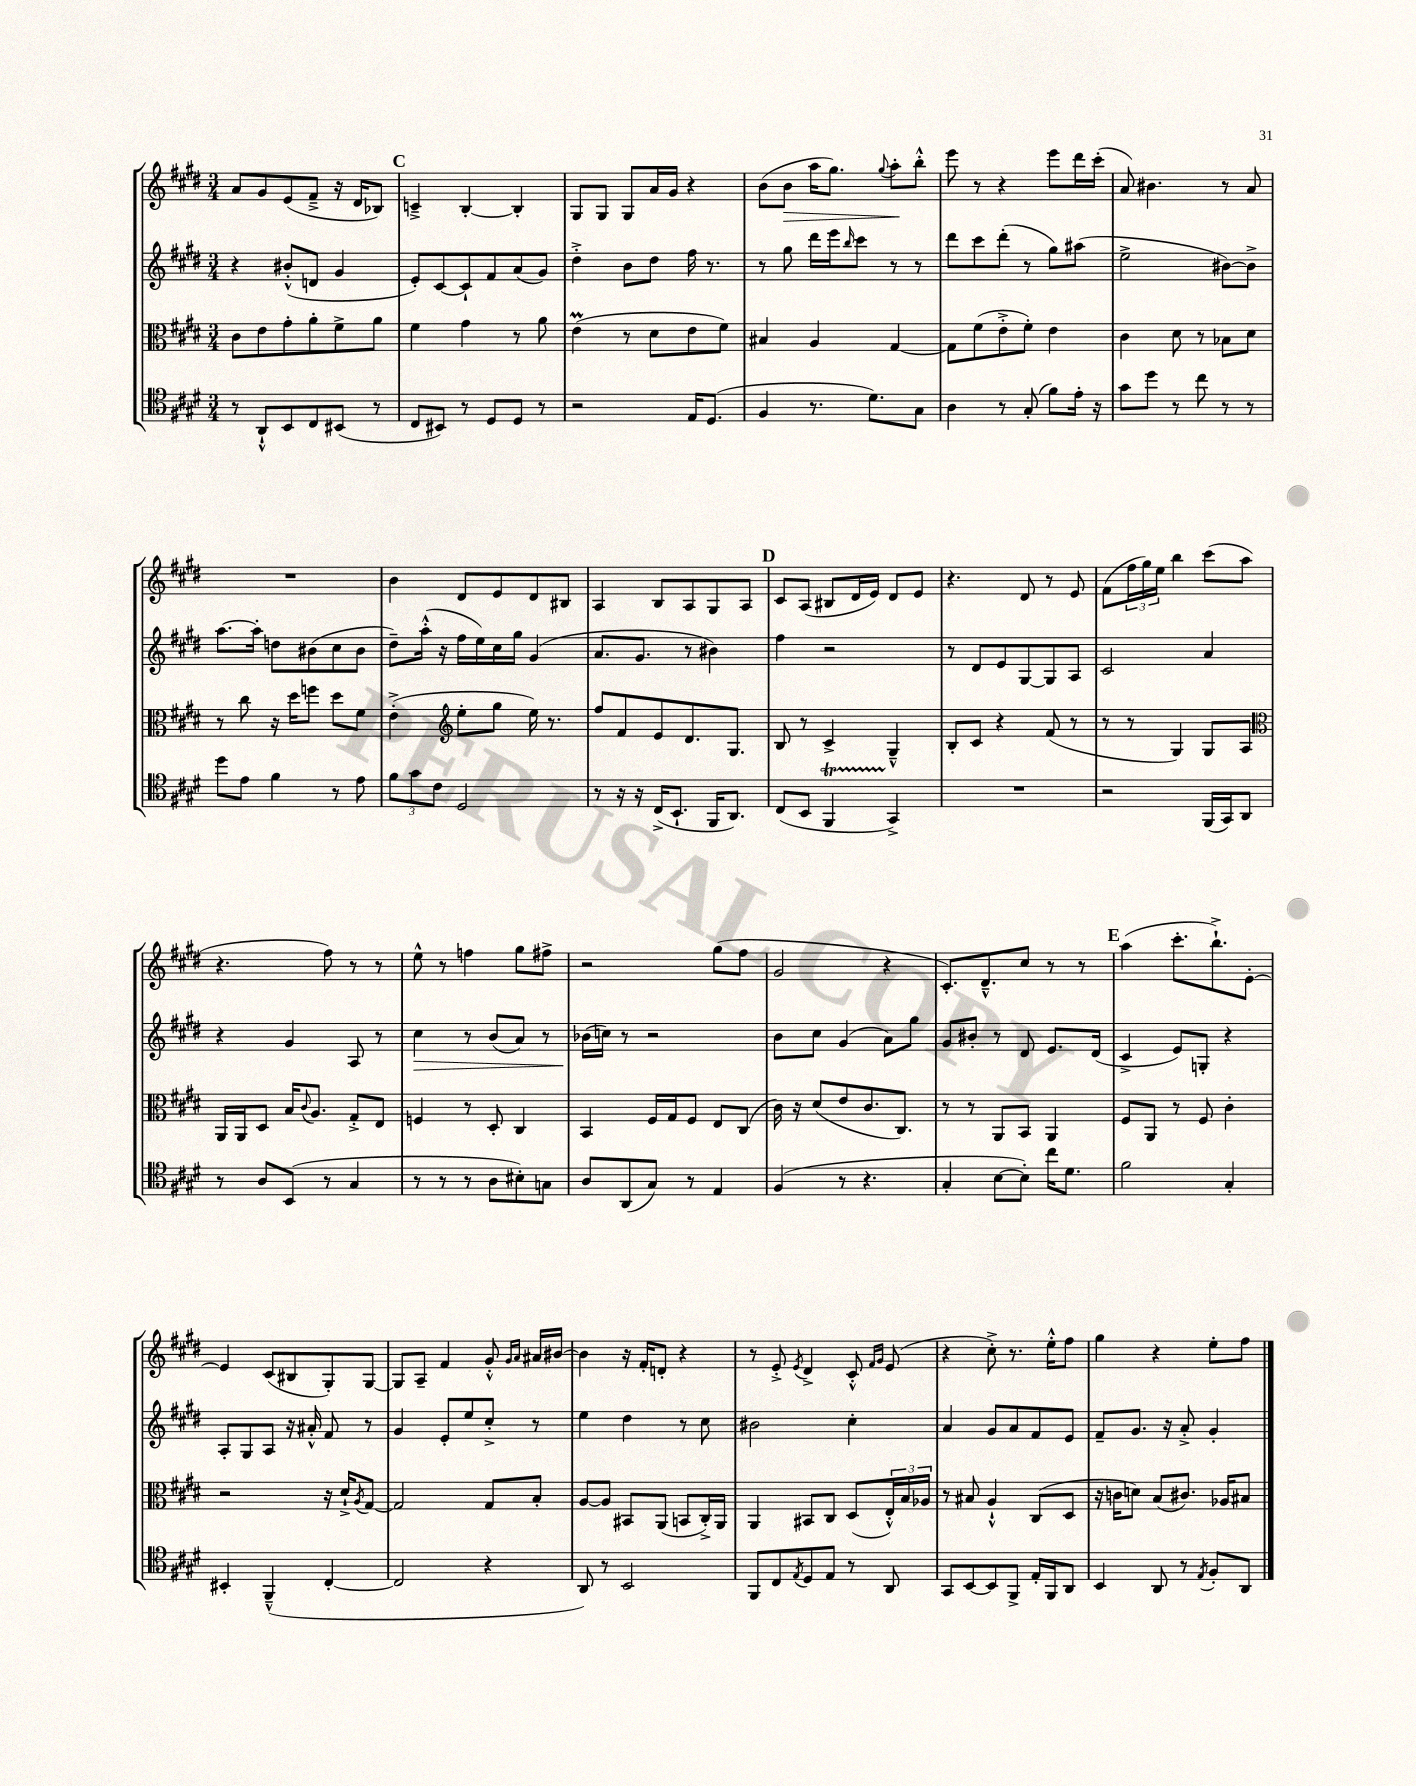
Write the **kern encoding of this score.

**kern	**kern	**kern	**kern
*staff4	*staff3	*staff2	*staff1
*clefC4	*clefC3	*clefG2	*clefG2
*k[f#c#g#d#]	*k[f#c#g#d#]	*k[f#c#g#d#]	*k[f#c#g#d#]
*M3/4	*M3/4	*M3/4	*M3/4
8r	8c#	4r	8a
8AA`^^	8e	.	8g#
8BB	8g#'	(8b#'^^	(8e
8C#	8a'	8d	8f#~^
(8BB#	8f#^	4g#	16r
.	.	.	16d#
8r	8a	.	8B-)
=	=	=	=
8C#	4f#	8e')	4c~^
8BB#)	.	[8c#	.
8r	4g#	8c#`]	[4B'
8D#	.	8f#	.
8D#	8r	(8a	4B']
8r	8a	8g#)	.
=	=	=	=
2r	(4e	4dd#'^	8G#
.	.	.	8G#
.	8r	8b	8G#
.	8d#	8dd#	16a
.	.	.	16g#
16E	8e	16ff#	4r
(8.D#	.	8.r	.
.	8f#)	.	.
=	=	=	=
4F#	4B#	8r	(8b
.	.	8gg#	8b
8.r	4A	16ddd#	16aa
.	.	16eee	8.gg#)
.	.	16qqbb	.
.	.	8ccc#	.
8.d#)	.	.	.
.	.	.	8qqgg#
.	[4G#	8r	8aa'
8G#	.	8r	8bb'^^
=	=	=	=
4A	8G#]	8ddd#	8eee
.	(8f#	8ccc#	8r
8r	8e'^	(8ddd#'	4r
(8G#'	8f#')	8r	.
8f#)	4e	8gg#)	8eee
16e'	.	(8aa#	16ddd#
16r	.	.	(16ccc#'
=	=	=	=
8g#	4c#	2ee^	8a)
8dd#	.	.	4.b#
8r	8d#	.	.
8cc#	8r	.	.
8r	8B-	[8b#)	8r
8r	8d#	8b#^]	8a
=	=	=	=
8dd#	8r	[8.aa	2.r
8e	8cc#	.	.
.	.	16aa']	.
4f#	16r	8dd	.
.	16dd#	.	.
.	8ff	(8b#	.
8r	8dd#	8cc#	.
8e	8f#	8b#	.
=	=	=	=
12f#	(4e'^	8dd#~)	4b
12g#	.	.	.
.	.	(16aa'^^	.
12c#	.	.	.
.	.	16r	.
*	*clefG2	*	*
2D#	8ee'	16ff#	8d#
.	.	16ee)	.
.	8gg#	16cc#	8e
.	.	16gg#	.
.	16ee)	(4g#	8d#
.	8.r	.	.
.	.	.	8B#
=	=	=	=
8r	8ff#	8.a	4A
16r	8f#	.	.
16r	.	8.g#	.
(16C#^	8e	.	8B
8.BB`	.	.	.
.	8.d#	8r	8A
16FF#	.	4b#)	8G#
8.AA)	8.G#	.	.
.	.	.	8A
=	=	=	=
(8C#	8B	4ff#	8c#
8BB	8r	.	(8A
4FF#	4c#^	2r	8B#
.	.	.	16d#
.	.	.	16e)
4GG#^)	4G#~^^	.	8d#
.	.	.	8e
=	=	=	=
2.r	8B'	8r	4.r
.	8c#	8d#	.
.	4r	8e	.
.	.	[8G#	8d#
.	(8f#	8G#]	8r
.	8r	8A	8e
=	=	=	=
2r	8r	2c#	(8f#
.	8r	.	24ff#
.	.	.	24gg#)
.	.	.	24ee
.	4G#)	.	4bb
(16FF#	8G#	4a	(8ccc#
16GG#)	.	.	.
8AA	8A	.	8aa
=	=	=	=
*	*clefC3	*	*
8r	16AA	4r	4.r
.	16AA	.	.
8A	8D#	.	.
(8BB	16B	4g#	.
.	8qqc#	.	.
.	8.A	.	.
8r	.	.	8ff#)
4G#	8G#'^	8A	8r
.	8E	8r	8r
=	=	=	=
8r	4F	4cc#	8ee^^
8r	.	.	8r
8r	8r	8r	4ff
8A	8D#'	(8b	.
8B#')	4C#	8a)	8gg#
8G	.	8r	8ff#^
=	=	=	=
8A	4BB	(16b-	2r
.	.	16cc)	.
(8AA	.	8r	.
8G#)	16F#	2r	.
.	16G#	.	.
8r	8F#	.	.
4E	8E	.	(8gg#
.	(8C#	.	8ff#
=	=	=	=
(4F#	16c#)	8b	2g#
.	16r	.	.
.	(8d#	8cc#	.
8r	8e	(4g#	.
4.r	8.c#	.	.
.	.	8a)	4r
.	8.C#)	.	.
.	.	8gg#	.
=	=	=	=
4G#'	8r	8g#	8.c#')
.	8r	8b#'	.
.	.	.	8.d#~^^
[8B	8AA	8r	.
8B'])	8BB	8d#	8cc#
16cc#	4AA	8.e	8r
8.d#	.	.	.
.	.	.	8r
.	.	(16d#	.
=	=	=	=
2f#	8F#	4c#^	(4aa
.	8AA	.	.
.	8r	8e)	8.ccc#'
.	8F#	8G'	.
.	.	.	8.bb`^)
4G#'	4c#'	4r	.
.	.	.	[8e'
=	=	=	=
4BB#'	2r	8A'	4e]
.	.	8G#	.
(4FF#~^^	.	8A	(8c#
.	.	16r	8B#
.	.	16a#'^^	.
[4C#'	16r	8f#	8G#')
.	16d#`^	.	.
.	8qA	.	.
.	[8G#	8r	[8G#
=	=	=	=
2C#]	2G#]	4g#	8G#]
.	.	.	8A~
.	.	8e'	4f#
.	.	8ee	.
4r	8G#	8cc#'^	8g#'^^
.	.	.	16qqg#
.	.	.	16qqa
.	8B'	8r	16a#
.	.	.	[16b#
=	=	=	=
8AA)	[8A	4ee	4b#]
8r	8A]	.	.
2BB	8BB#	4dd#	16r
.	.	.	16f#'
.	(8AA	.	8d'
.	8BB	8r	4r
.	16C#'^)	8cc#	.
.	16AA	.	.
=	=	=	=
8FF#	4AA	2b#	8r
8C#	.	.	8e'^
8qE	.	.	8qe
8D#	8BB#	.	4d#^
8E	8C#	.	.
8r	(8D#	4cc#'	8c#'^^
.	.	.	16qqf#
.	.	.	16qqg#
8AA	24E'^^)	.	(8e
.	24B	.	.
.	24A-	.	.
=	=	=	=
8GG#	8r	4a	4r
[8BB	8B#	.	.
8BB]	4A`^^	8g#	8cc#'^)
8FF#^	.	8a	8.r
16E'	(8C#	8f#	.
16FF#	.	.	16ee'^^
8AA	8D#	8e	8ff#
=	=	=	=
4BB	16r	8f#~	4gg#
.	16c	.	.
.	8d)	8.g#	.
8AA	(8B	.	4r
.	.	16r	.
8r	8.c#)	8a'^	.
8qE	.	.	.
8F#'	.	4g#'	8ee'
.	16A-	.	.
8AA	8B#	.	8ff#
==	==	==	==
*-	*-	*-	*-
